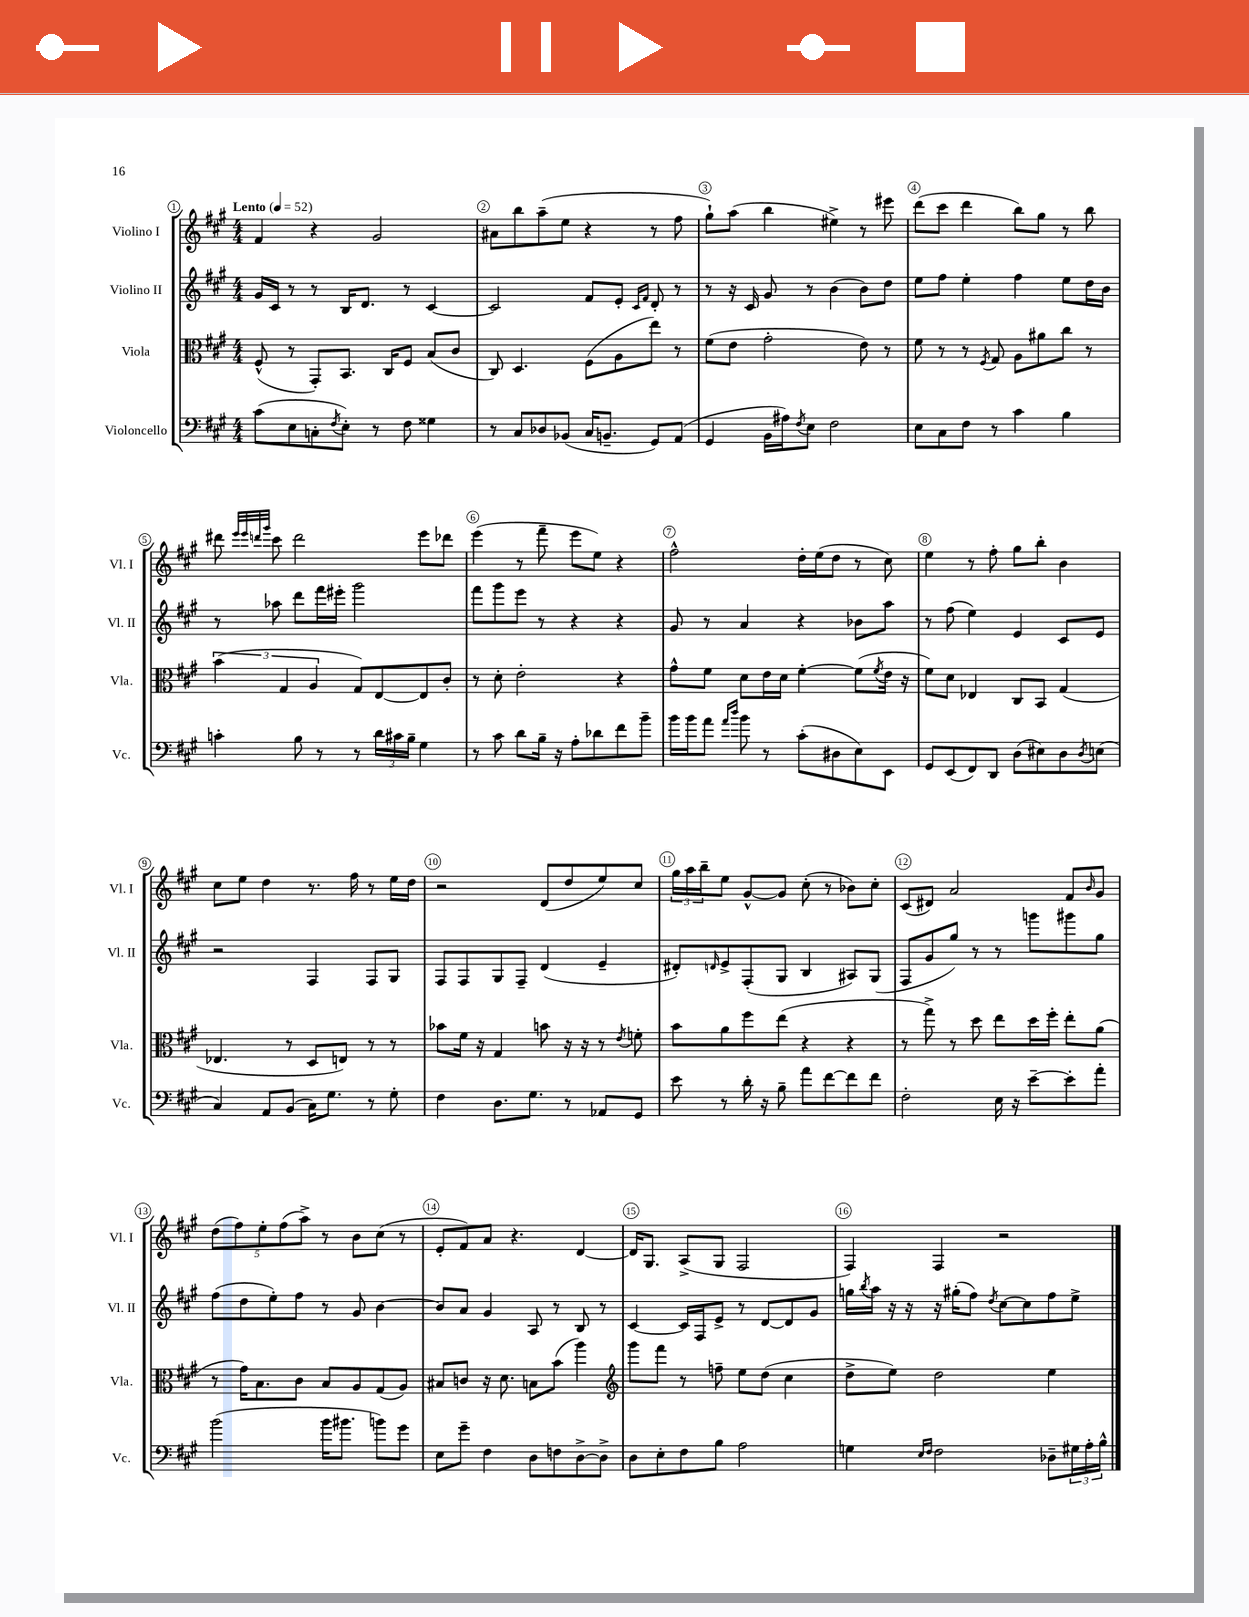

**kern	**kern	**kern	**kern
*staff4	*staff3	*staff2	*staff1
*clefF4	*clefC3	*clefG2	*clefG2
*k[f#c#g#]	*k[f#c#g#]	*k[f#c#g#]	*k[f#c#g#]
*M4/4	*M4/4	*M4/4	*M4/4
*MM52	*MM52	*MM52	*MM52
(8c#	(8F#^^	16g#	4f#
.	.	16c#	.
8E	8r	8r	.
8C'	8GG#')	8r	4r
8qF#	.	.	.
8E')	8.BB	16B	.
.	.	8.d	.
8r	.	.	2g#
.	16C#	.	.
8F#	8F#	8r	.
4G##	(8B	[4c#	.
.	8c#	.	.
=	=	=	=
8r	8C#)	2c#]	8a#
8C#	4.D	.	8bb
8D-	.	.	(8aa~
(8BB-	.	.	8ee
16C#	(8F#	8f#	4r
8.BB~	.	.	.
.	8A	8e'	.
.	.	16qqc#	.
.	.	16qqf#	.
8GG#)	8ee)	8d'	8r
(8AA	8r	8r	8ff#
=	=	=	=
4GG#	(8f#	8r	8gg#`)
.	8e	16r	(8aa
.	.	16c#	.
16BB	2g#'	8g#	4bb
16A#)	.	.	.
8qF#	.	.	.
8E	.	8r	.
2F#	.	(4b	4ee#^)
.	8e)	8b)	8r
.	8r	8dd	8eee#
=	=	=	=
8E	8f#	8ee	(8ddd
8C#	8r	8ff#	8ccc#
8F#	8r	4ee'	4ddd
.	8qF#	.	.
8r	8G#	.	.
4c#	8A	4ff#	8bb)
.	8a#	.	8gg#
4B	8cc#	8ee	8r
.	8r	16dd	8bb
.	.	16b	.
=	=	=	=
4c'	(6b	8r	8ddd#
.	.	.	32qqeee
.	.	.	32qqeee
.	.	.	32qqddd
.	.	.	32qqggg#
.	.	8aa-	8ccc#
.	6G#	.	.
8B	.	8ddd	2ddd
.	6A	.	.
8r	.	16fff#	.
.	.	16eee#'	.
8r	8G#)	2ggg#	.
24d	[8E	.	.
24c#	.	.	.
24B~	.	.	.
4G#	8E]	.	8eee
.	8c#'	.	8ddd-
=	=	=	=
8r	8r	8fff#	(4eee
8c#	8d'	8ggg#	.
8d	2e'	8eee	8r
16B~	.	8r	8fff#~
16r	.	.	.
8A'	.	4r	8eee
8d-	.	.	8ee)
8f#	4r	4r	4r
8b~	.	.	.
=	=	=	=
16b	8g#^^	8g#	2ff#^^
16b	.	.	.
8a	8f#	8r	.
16qqa	.	.	.
16qqdd	.	.	.
8b	8d	4a	.
8r	16e	.	.
.	16d	.	.
(8c#'	[4f#'	4r	16dd'
.	.	.	(16ee
8D#	.	.	8dd
8E)	(8f#]	8b-	8r
.	8qf#	.	.
8EE	16e	8aa	8cc#)
.	16r	.	.
=	=	=	=
8GG#	8f#)	8r	4ee
(8EE	8d	(8ff#	.
8FF#)	4E-	4ee)	8r
8DD	.	.	8ff#'
(8D	8C#	4e	8gg#
8E#)	8BB	.	8bb'
8D	(4G#	8c#	4b
8qD	.	.	.
(8E	.	8e	.
=	=	=	=
4C#)	4.E-	2r	8cc#
.	.	.	8ee
8AA	.	.	4dd
(8BB	8r	.	.
16C#)	8D	4F#	8.r
8.G#	.	.	.
.	8E)	.	.
.	.	.	16ff#
8r	8r	8F#	8r
8G#'	8r	8G#	16ee
.	.	.	16dd
=	=	=	=
4F#	8b-	8F#	2r
.	16f#	8F#	.
.	16r	.	.
8.D	4G#	8G#	.
.	.	8F#~	.
8.G#	.	.	.
.	8b	(4d	(8d
8r	16r	.	8dd
.	16r	.	.
8AA-	8r	4e~	8ee)
.	8qe	.	.
8GG#	8f'	.	8cc#
=	=	=	=
8e	8b	8d#')	24gg#
.	.	.	24aa
.	.	.	24bb~
.	.	16qqd	.
8r	8a	8e^	8ee
16d'	8ff#	(8F#'	[8g#^^
16r	.	.	.
8B~	(8ee	8G#	8g#]
8a	4r	4B	(8cc#'
[8f#	.	.	8r
8f#]	4r	8A#)	8b-)
8f#	.	(8G#	8cc#'
=	=	=	=
2F#'	8r	8F#	(8c#
.	8gg#^)	8g#	8d#)
.	8r	8gg#)	2a
.	8dd	8r	.
16E	8ee	8r	.
16r	.	.	.
[8e~	16dd	8ggg	.
.	16ff#'	.	.
8e']	8ee'	8ggg#	8f#
.	.	.	16qqb
8a'	(8a	8gg#	8g#
=	=	=	=
(2b	8r	(8ff#	(10dd
.	.	.	10ff#)
.	16g#)	8dd	.
.	8.B	.	.
.	.	.	10ee'
.	.	8ee')	.
.	.	.	(10ff#
.	8c#	8ff#	.
.	.	.	10aa^)
16b	8B	8r	8r
8.b#	.	.	.
.	8A	8g#	8b
8b)	(8G#	[4b	(8cc#
8g#	8A)	.	8r
=	=	=	=
8E	8B#	8b]	8e'
8g#~	8c	8a	8f#)
4F#	16r	4g#	8a
.	8.d	.	.
.	.	.	4.r
8D	8B	8A	.
8F	(8b	8r	.
[8D^	4aa)	8B	[4d
8D^]	.	8r	.
=	=	=	=
*	*clefG2	*	*
8D	8ggg#	[4c#	16d]
.	.	.	8.G#
8E'	8fff#	.	.
8F#	8r	16c#]	(8A^
.	.	16F#	.
8B	8ff~	8e^	8G#
2A	8ee	8r	2F#
.	(8dd	[8d	.
.	4cc#	8d]	.
.	.	8g#	.
=	=	=	=
4G	8dd^	16gg	4F#)
.	.	8qbb	.
.	.	16aa	.
.	8ee)	16r	.
.	.	16r	.
16qqE	.	.	.
16qqF#	.	.	.
2F#	2dd	16r	4F#
.	.	(16gg#'	.
.	.	8ff#)	.
.	.	8qdd	.
.	.	[8cc#	2r
.	.	8cc#]	.
8D-~	4ee	8ff#	.
24G#	.	8ee^	.
24A'	.	.	.
24B^^	.	.	.
==	==	==	==
*-	*-	*-	*-
